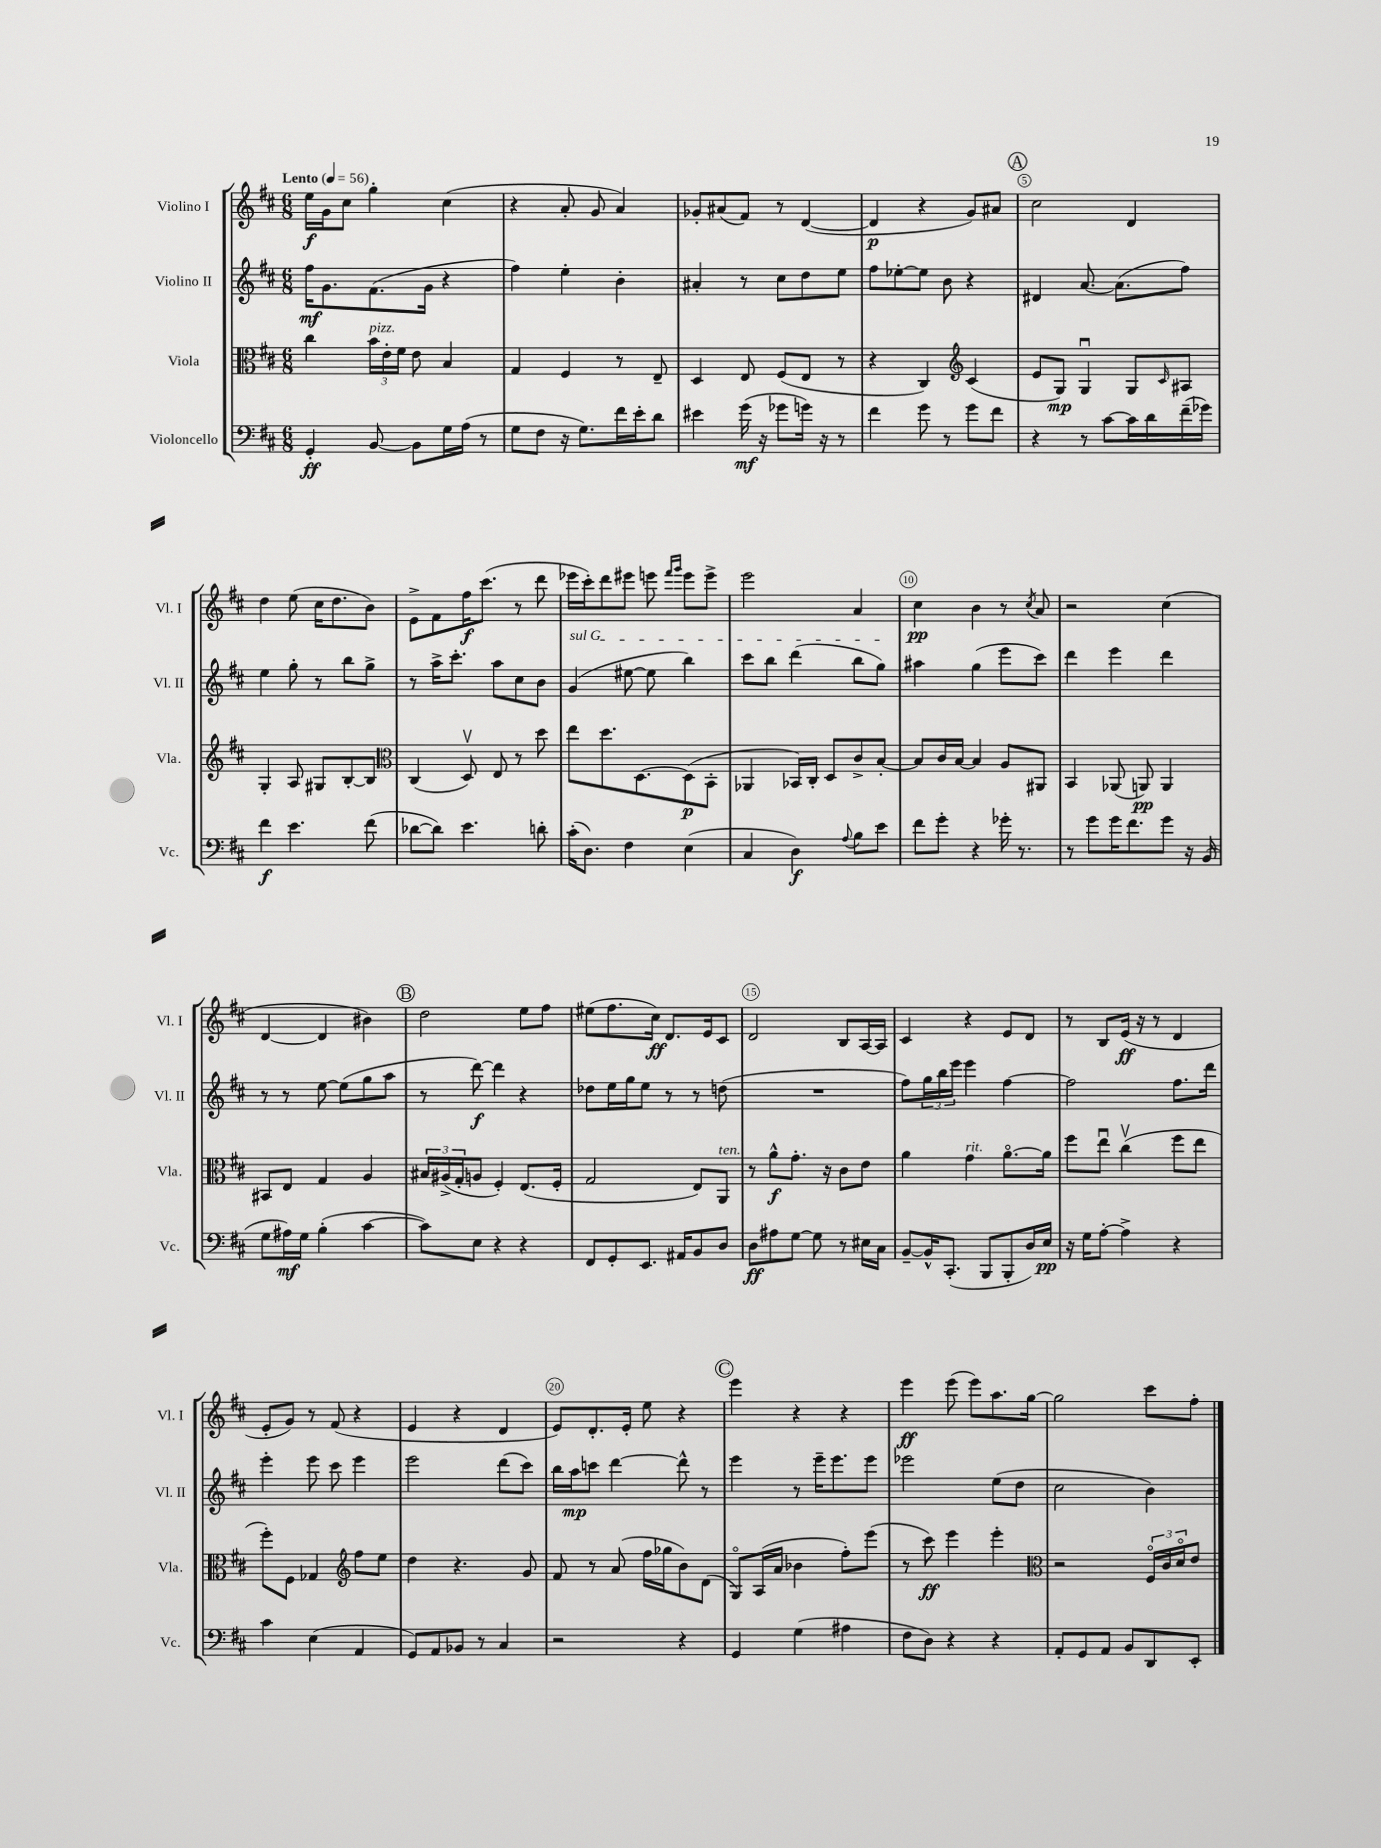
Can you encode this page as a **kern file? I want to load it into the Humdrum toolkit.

**kern	**dynam	**kern	**dynam	**kern	**dynam	**kern	**dynam
*part4	*part4	*part3	*part3	*part2	*part2	*part1	*part1
*staff4	*staff4	*staff3	*staff3	*staff2	*staff2	*staff1	*staff1
*I"Violoncello	*	*I"Viola	*	*I"Violino II	*	*I"Violino I	*
*I'Vc.	*	*I'Vla.	*	*I'Vl. II	*	*I'Vl. I	*
*clefF4	*	*clefC3	*	*clefG2	*	*clefG2	*
*k[f#c#]	*	*k[f#c#]	*	*k[f#c#]	*	*k[f#c#]	*
*M6/8	*	*M6/8	*	*M6/8	*	*M6/8	*
*MM56	*	*MM56	*	*MM56	*	*MM56	*
=1	=1	=1	=1	=1	=1	=1	=1
!	!	!	!	!	!	!LO:TX:a:B:t=Lento	!
4GG'/	ff	4cc#\	.	16ff#\KL	mf	16ee\LL	f
.	.	.	.	8.g\	.	16g\J	.
.	.	.	.	.	.	8cc#\J	.
!	!	!LO:TX:a:i:t=pizz.	!	!	!	!	!
[8BB/	.	24b\LL	.	(8.f#\	.	4gg'\	.
.	.	24e'\	.	.	.	.	.
.	.	24f#\JJ	.	.	.	.	.
8BB\L]	.	8e\	.	.	.	.	.
.	.	.	.	16g\Jk	.	.	.
16G\L	.	4B/	.	4r	.	(4cc#\	.
(16A\JJ	.	.	.	.	.	.	.
8r	.	.	.	.	.	.	.
=2	=2	=2	=2	=2	=2	=2	=2
8G\L	.	4G/	.	4ff#\)	.	4r	.
8F#\J	.	.	.	.	.	.	.
16r	.	4F#/	.	4ee'\	.	8a'/	.
8.G\L)	.	.	.	.	.	.	.
.	.	.	.	.	.	8g/	.
16f#\L	.	8r	.	4b'\	.	4a/)	.
16e'\J	.	.	.	.	.	.	.
8d\J	.	8E~/	.	.	.	.	.
=3	=3	=3	=3	=3	=3	=3	=3
4e#X\	.	4D/	.	4a#X'/	.	8g-X'/L	.
.	.	.	.	.	.	(8a#X/	.
(16g\	mf	8E/	.	8r	.	8f#/J)	.
16r	.	.	.	.	.	.	.
8g-X\L	.	(8F#/L	.	8cc#\L	.	8r	.
16gn\Jk)	.	8E/J	.	8dd\	.	([4d/	.
16r	.	.	.	.	.	.	.
8r	.	8r	.	8ee\J	.	.	.
=4	=4	=4	=4	=4	=4	=4	=4
4f#\	.	4r	.	8ff#\L	.	4d/]	p
.	.	.	.	[8ee-X'\	.	.	.
8g\	.	4C#/)	.	8ee-\J]	.	4r	.
8r	.	.	.	8b\	.	.	.
*	*	*clefG2	*	*	*	*	*
8g\L	.	(4c#/	.	4r	.	8g/L)	.
8f#\J	.	.	.	.	.	8a#X/J	.
!!LO:REH:place=s1:t=A
=5	=5	=5	=5	=5	=5	=5	=5
4r	.	8e/L	.	4d#X/	.	2cc#\	.
.	.	8G/J)	mp	.	.	.	.
8r	.	4Gu/	.	[8.a/	.	.	.
[8c#\L	.	.	.	.	.	.	.
.	.	.	.	(8.a\L]	.	.	.
16c#\L]	.	8G/L	.	.	.	4d/	.
16d\	.	.	.	.	.	.	.
.	.	16qqc#/	.	.	.	.	.
(16f#~\	.	8A#X/J	.	8ff#\J)	.	.	.
16g-X\JJ)	.	.	.	.	.	.	.
!!LO:LB:g=z
=6	=6	=6	=6	=6	=6	=6	=6
4f#\	f	4G'/	.	4ee\	.	4dd\	.
4.e\	.	8A/	.	8gg'\	.	(8ee\	.
.	.	8G#X/L	.	8r	.	16cc#\KL	.
.	.	.	.	.	.	8.dd\	.
.	.	[8B'/	.	8bb\L	.	.	.
(8f#\	.	8B/J]	.	8gg^\J	.	8b\J)	.
=7	=7	=7	=7	=7	=7	=7	=7
*	*	*clefC3	*	*	*	*	*
[8d-X\L	.	(4C#/	.	8r	.	8e^\L	.
8d-\J])	.	.	.	16aa^\KL	.	8f#\	.
.	.	.	.	8.ccc#'\J	.	.	.
4.e\	.	8Dv/)	.	.	.	16ff#\K	f
.	.	.	.	.	.	(8.ccc#\J	.
.	.	8E/	.	8aa\L	.	.	.
.	.	8r	.	8cc#\	.	8r	.
8dn'\	.	8dd\	.	8b\J	.	8ddd\	.
=8	=8	=8	=8	=8	=8	=8	=8
!	!	!	!	!LO:TX:a:i:t=sul G	!	!	!
(16c#'\KL	.	8ee\L	.	(4g/	.	16eee-X\LL	.
8.D\J)	.	.	.	.	.	16ccc#'\J)	.
.	.	8.dd\	.	.	.	8ddd\	.
4F#\	.	.	.	[8ee#X\	.	8eee#X\J	.
.	.	[8.D\	.	.	.	.	.
.	.	.	.	8ee#\]	.	8eeen\	.
.	.	.	.	.	.	16qqfff#/LL	.
.	.	.	.	.	.	16qqggg/JJ	.
(4E\	.	(8D\]	p	4bb\)	.	8eee\L	.
.	.	8BB'\J	.	.	.	8eee^\J	.
=9	=9	=9	=9	=9	=9	=9	=9
4C#/	.	4AA-X/	.	8ccc#\L	.	2eee\	.
.	.	.	.	8bb\J	.	.	.
4D\)	f	16BB-X/LL)	.	(4ddd\	.	.	.
.	.	16C#'/JJ	.	.	.	.	.
.	.	8D/L	.	.	.	.	.
8qqA/	.	.	.	.	.	.	.
8B\L	.	8c#^/	.	8bb\L	.	4a/	.
8e\J	.	[8B'/J	.	8gg\J)	.	.	.
=10	=10	=10	=10	=10	=10	=10	=10
8f#\L	.	8B/L]	.	4aa#X\	.	4cc#\	pp
8g'\J	.	16c#/L	.	.	.	.	.
.	.	[16B/JJ	.	.	.	.	.
4r	.	4B/]	.	(4gg\	.	4b\	.
16g-X'\	.	8A/L	.	8eee\L	.	8r	.
8.r	.	.	.	.	.	.	.
.	.	.	.	.	.	8qcc#/	.
.	.	8AA#X/J	.	8ccc#\J)	.	8a/	.
=11	=11	=11	=11	=11	=11	=11	=11
8r	.	4BB/	.	4ddd\	.	2r	.
8g\L	.	.	.	.	.	.	.
16g\K	.	(8AA-X/	.	4eee\	.	.	.
8.f#\	.	.	.	.	.	.	.
.	.	8AAn/)	pp	.	.	.	.
8g\J	.	4AA/	.	4ddd\	.	(4cc#\	.
16r	.	.	.	.	.	.	.
(16BB/	.	.	.	.	.	.	.
!!LO:LB:g=z
=12	=12	=12	=12	=12	=12	=12	=12
8G\L	.	8BB#X/L	.	8r	.	[4d/	.
16A#X\L)	mf	8E/J	.	8r	.	.	.
16G\JJ	.	.	.	.	.	.	.
(4B'\	.	4G/	.	[8ee\	.	4d/]	.
.	.	.	.	(8ee\L]	.	.	.
[4c#\	.	4A/	.	8gg\	.	4b#X\)	.
.	.	.	.	8aa\J	.	.	.
!!LO:REH:place=s1:t=B
=13	=13	=13	=13	=13	=13	=13	=13
8c#\L])	.	24B#X/LL	.	8r	.	2dd\	.
.	.	(24A#X^/	.	.	.	.	.
.	.	24G'/J	.	.	.	.	.
8E\J	.	8An/J	.	[8ddd\)	f	.	.
4r	.	4F#'/)	.	4ddd\]	.	.	.
4r	.	(8.E/L	.	4r	.	8ee\L	.
.	.	.	.	.	.	8ff#\J	.
.	.	16F#'/Jk	.	.	.	.	.
=14	=14	=14	=14	=14	=14	=14	=14
8FF#/L	.	2G/	.	8dd-X\L	.	(8ee#X\L	.
8GG'/	.	.	.	16ee\L	.	8.ff#\	.
.	.	.	.	16gg\J	.	.	.
8.EE/J	.	.	.	8ee\J	.	.	.
.	.	.	.	.	.	16cc#\Jk)	ff
.	.	.	.	8r	.	8.d/L	.
16AA#X/KL	.	.	.	.	.	.	.
8BB/	.	8E/L)	.	8r	.	.	.
.	.	.	.	.	.	16e/k	.
!	!	!LO:TX:a:i:t=ten.	!	!	!	!	!
8D/J	.	8AA/J	.	(8ddn\	.	8c#/J	.
=15	=15	=15	=15	=15	=15	=15	=15
8D\L	ff	8r	.	2.r	.	2d/	.
8A#X\	.	8a^^\L	f	.	.	.	.
[8G\J	.	8.g'\J	.	.	.	.	.
8G\]	.	.	.	.	.	.	.
.	.	16r	.	.	.	.	.
8r	.	8c#\L	.	.	.	8B/L	.
16E#X\LL	.	8e\J	.	.	.	[16A/L	.
16C#\JJ	.	.	.	.	.	16A/JJ]	.
=16	=16	=16	=16	=16	=16	=16	=16
[8BB~/L	.	4a\	.	8ff#\L)	.	4c#/	.
16BB^^/K]	.	.	.	24gg\L	.	.	.
.	.	.	.	24bb\	.	.	.
(8.CC#'/J	.	.	.	.	.	.	.
.	.	.	.	24eee\JJ	.	.	.
!	!	!LO:TX:a:i:t=rit.	!	!	!	!	!
.	.	4g\	.	4eee\	.	4r	.
8BBB/L	.	.	.	.	.	.	.
8BBB'/	.	[8.a\L	.	[4ff#\	.	8e/L	.
16D/L)	.	.	.	.	.	8d/J	.
16E/JJ	pp	16a\Jk]	.	.	.	.	.
=17	=17	=17	=17	=17	=17	=17	=17
16r	.	8ff#\L	.	2ff#\]	.	8r	.
16G\KL	.	.	.	.	.	.	.
[8A'\J	.	8eeu\J	.	.	.	8B/L	.
4A^\]	.	(4cc#v\	.	.	.	(16e/Jk	ff
.	.	.	.	.	.	16r	.
.	.	.	.	.	.	8r	.
4r	.	8ff#\L	.	8.ff#\L	.	4d/	.
.	.	8ee\J	.	.	.	.	.
.	.	.	.	16ddd\Jk	.	.	.
!!LO:LB:g=z
=18	=18	=18	=18	=18	=18	=18	=18
4c#\	.	8ff#'\L)	.	4eee'\	.	8e'/L	.
.	.	8F#\J	.	.	.	8g/J)	.
(4E\	.	4G-X/	.	8eee\	.	8r	.
.	.	.	.	8ccc#\	.	(8f#/	.
*	*	*clefG2	*	*	*	*	*
4AA/	.	8ff#\L	.	4eee\	.	4r	.
.	.	8ee\J	.	.	.	.	.
=19	=19	=19	=19	=19	=19	=19	=19
8GG/L)	.	4dd\	.	2eee\	.	4e/	.
8AA/	.	.	.	.	.	.	.
8BB-X/J	.	4.r	.	.	.	4r	.
8r	.	.	.	.	.	.	.
4C#/	.	.	.	(8ddd\L	.	4d/	.
.	.	8g/	.	8ccc#\J)	.	.	.
=20	=20	=20	=20	=20	=20	=20	=20
2r	.	8f#/	.	16bb\LL	.	8e/L)	.
.	.	.	.	16aa\J	mp	.	.
.	.	8r	.	8cccn\J	.	8.d'/	.
.	.	(8a/	.	[4ddd\	.	.	.
.	.	.	.	.	.	16e'/Jk	.
.	.	16ff#\LL	.	.	.	8ee\	.
.	.	16gg-X\J	.	.	.	.	.
4r	.	8b\)	.	8ddd^^\]	.	4r	.
.	.	(8d\J	.	8r	.	.	.
!!LO:REH:place=s1:t=C
=21	=21	=21	=21	=21	=21	=21	=21
4GG/	.	8G/L)	.	4eee\	.	4eee\	.
.	.	(16A/L	.	.	.	.	.
.	.	16a/JJ	.	.	.	.	.
(4G\	.	4b-X\	.	8r	.	4r	.
.	.	.	.	16eee~\KL	.	.	.
.	.	.	.	8.eee\	.	.	.
4A#X\	.	8ff#'\L)	.	.	.	4r	.
.	.	(8eee\J	.	8eee\J	.	.	.
=22	=22	=22	=22	=22	=22	=22	=22
8F#\L	.	8r	.	2eee-X\	.	4eee\	ff
8D\J)	.	8ccc#\)	ff	.	.	.	.
4r	.	4eee\	.	.	.	(8eee\	.
.	.	.	.	.	.	8eee\L)	.
4r	.	4eee'\	.	(8ee\L	.	8.aa\	.
.	.	.	.	8dd\J	.	.	.
.	.	.	.	.	.	[16gg\Jk	.
=23	=23	=23	=23	=23	=23	=23	=23
*	*	*clefC3	*	*	*	*	*
8AA'/L	.	2r	.	2cc#\	.	2gg\]	.
8GG/	.	.	.	.	.	.	.
8AA/J	.	.	.	.	.	.	.
8BB/L	.	.	.	.	.	.	.
8DD/	.	24F#/LL	.	4b\)	.	8ccc#\L	.
.	.	24c#/	.	.	.	.	.
.	.	24d/J	.	.	.	.	.
8EE'/J	.	8e/J	.	.	.	8ff#'\J	.
==	==	==	==	==	==	==	==
*-	*-	*-	*-	*-	*-	*-	*-
